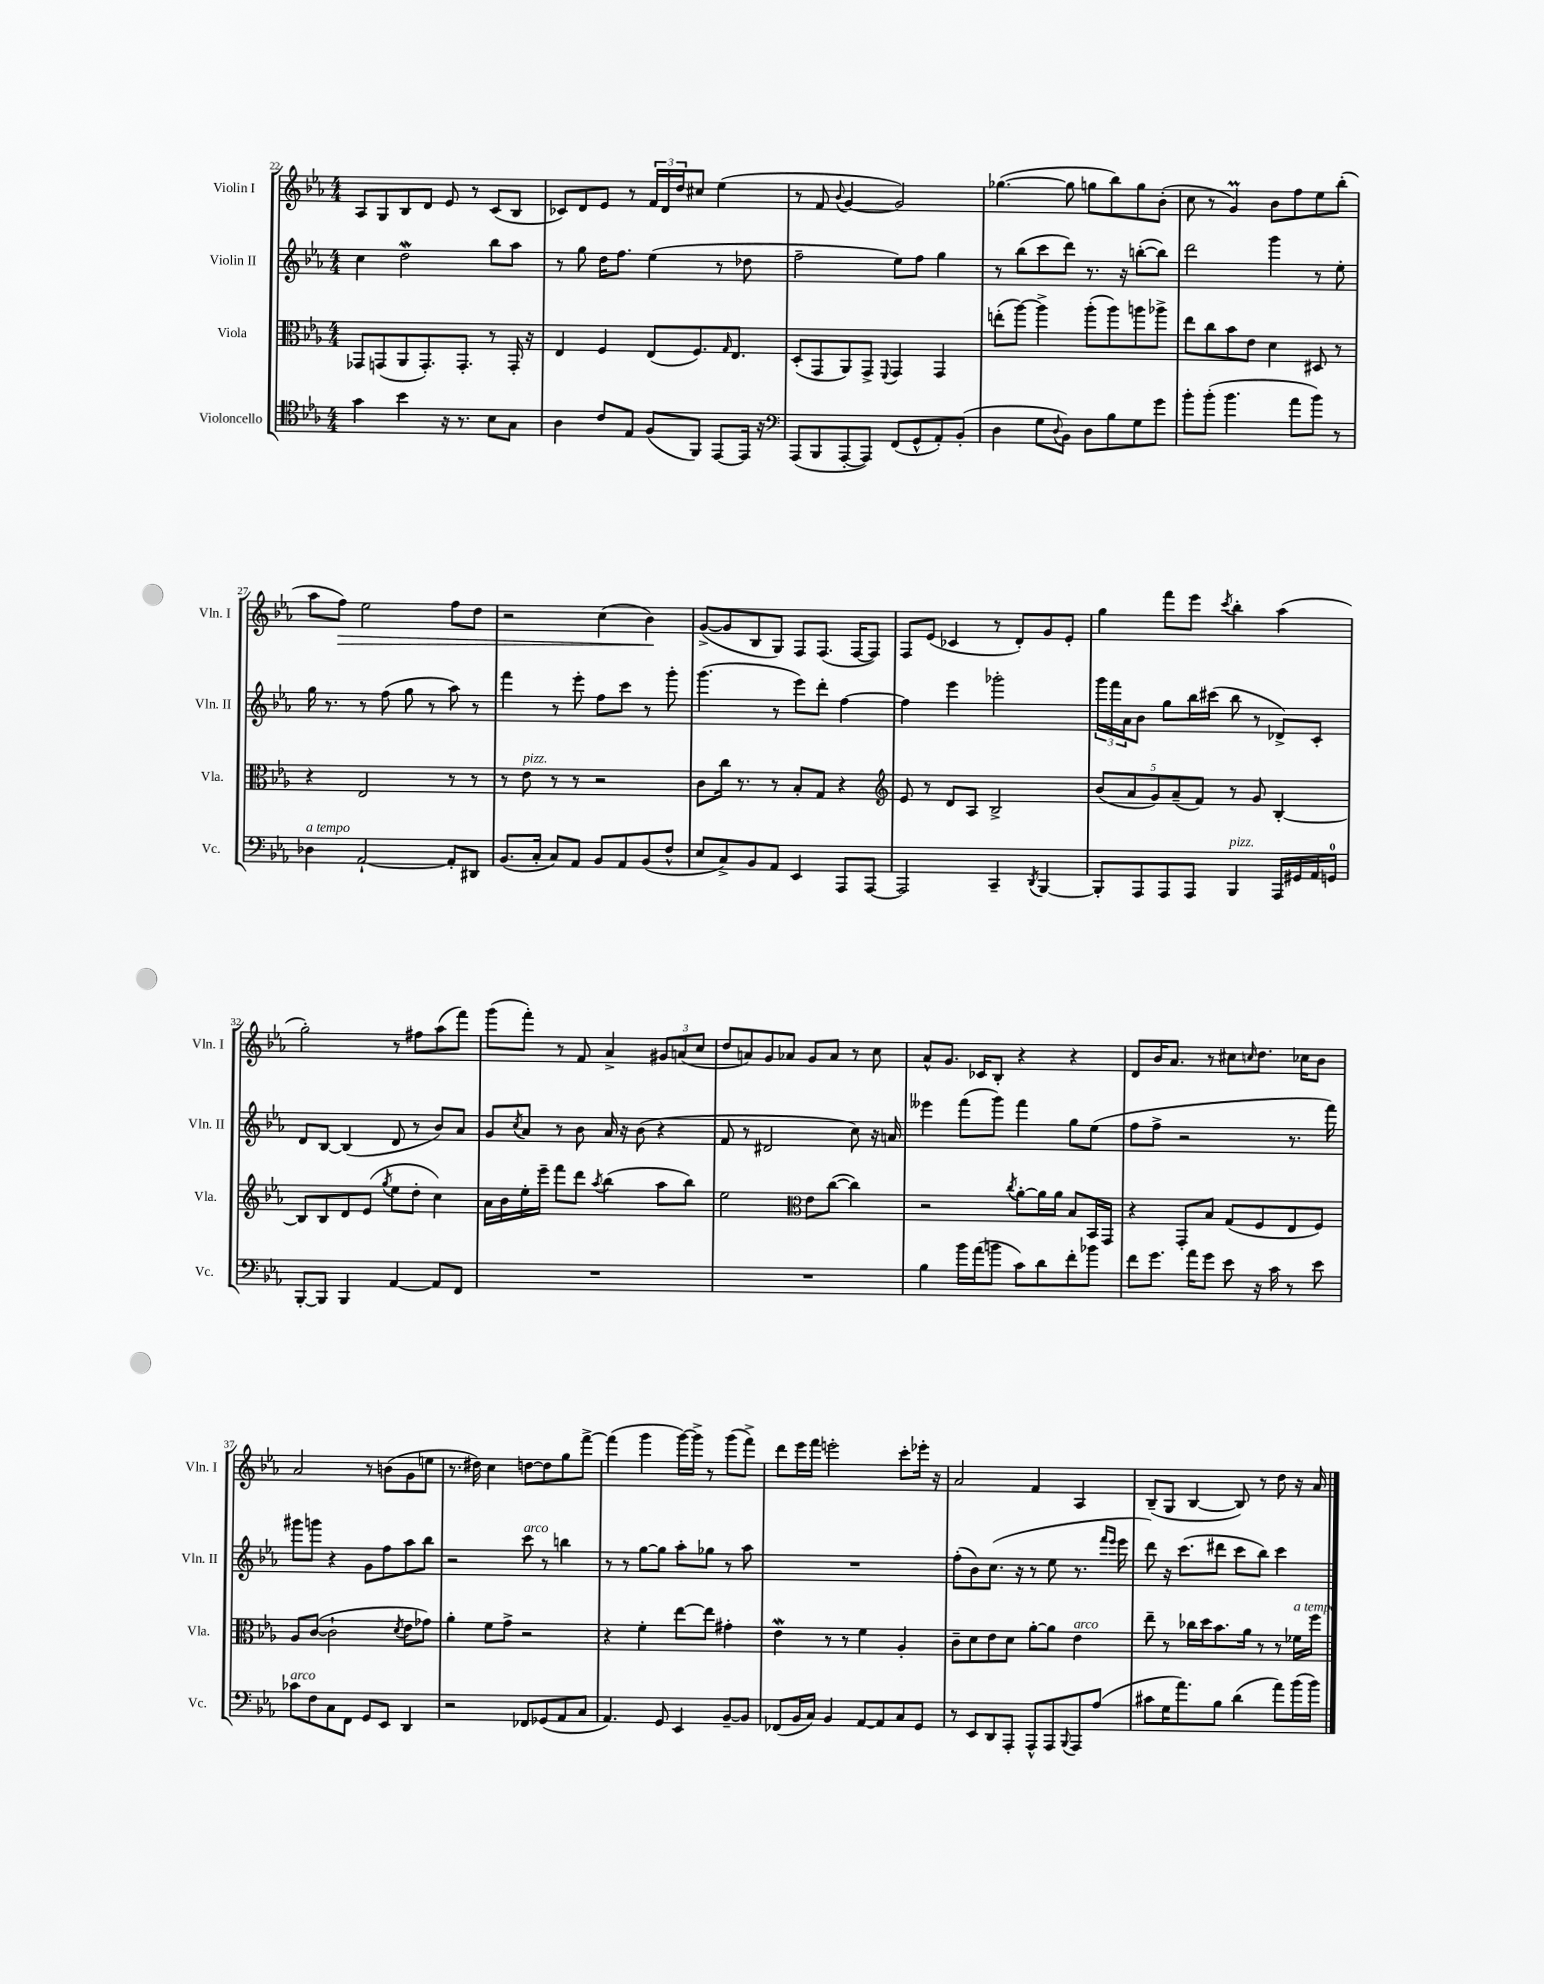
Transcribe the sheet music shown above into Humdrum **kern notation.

**kern	**kern	**kern	**kern	**dynam
*part4	*part3	*part2	*part1	*part1
*staff4	*staff3	*staff2	*staff1	*staff1
*I"Violoncello	*I"Viola	*I"Violin II	*I"Violin I	*
*I'Vc.	*I'Vla.	*I'Vln. II	*I'Vln. I	*
*clefC4	*clefC3	*clefG2	*clefG2	*
*k[b-e-a-]	*k[b-e-a-]	*k[b-e-a-]	*k[b-e-a-]	*
*M4/4	*M4/4	*M4/4	*M4/4	*
=22	=22	=22	=22	=22
4g\	8GG-X/L	4cc\	8A-/L	.
.	(8GGn/	.	8G/	.
4b-\	8AA-/	2ddW\	8B-/	.
.	8.GG'/)	.	8d/J	.
16r	.	.	8e-/	.
8.r	8.GG'/J	.	.	.
.	.	.	8r	.
8B-\L	8r	8bb-\L	(8c/L	.
8G\J	16GG'/	8aa-\J	8B-/J	.
.	16r	.	.	.
=23	=23	=23	=23	=23
4A-\	4E-/	8r	8c-X/L)	.
.	.	8gg\	8d/	.
8c/L	4F/	16dd\KL	8e-/J	.
.	.	8.ff\J	.	.
8E-/J	.	.	8r	.
(8F/L	(8E-/L	(4ee-\	24f/LL	.
.	.	.	24d/	.
.	.	.	24dd/J	.
8FF/J)	8.F/)	.	8cc#X/J	.
[8EE-/L	.	8r	(4ee-\	.
.	16qqG/	.	.	.
.	8.E-/J	.	.	.
16EE-/Jk]	.	8dd-X\	.	.
16r	.	.	.	.
=24	=24	=24	=24	=24
*clefF4	*	*	*	*
(8AAA-/L	(8D'/L	2ff~\	8r	.
8BBB-/	8GG/	.	8f/	.
.	.	.	8qqb-/	.
[8AAA-'/	8AA-/)	.	[4g/	.
8AAA-/J])	8GG^/J	.	.	.
.	8qqFF/	.	.	.
(8FF/L	4GG/	8ee-\L)	2g/])	.
8GG^^/	.	8ff\J	.	.
8AA-'/)	4GG/	4gg\	.	.
(8BB-'/J	.	.	.	.
=25	=25	=25	=25	=25
4D\	(8een'\L	8r	([4.gg-X\	.
.	[8aa-\J)	(8bb-\L	.	.
8G\L	4aa-^\]	8ccc\	.	.
8qqD/	.	.	.	.
8BB-\J)	.	8ddd\J)	8gg-\]	.
8D\L	(8aa-'\L	8.r	8ggn\L	.
8B-\	8aa-\)	.	8bb-\)	.
.	.	16r	.	.
8G\	8aan\	([8bbn'\L	8gg\	.
8g\J	8aa-X^\J	8bb\J])	(8b-'\J	.
=26	=26	=26	=26	=26
8b-'\L	8ee-\L	2ddd\	8cc\	.
(8b-'\J	8cc\	.	8r	.
4.b-\	8b-\	.	4gm/)	.
.	8e-\J	.	.	.
.	4d\	4ggg\	8b-\L	.
8a-\L	.	.	8ff\	.
8b-\J)	8D#X/	8r	8ee-\	.
8r	8r	8ee-'\	(8bb-'\J	.
!!LO:LB:g=z
=27	=27	=27	=27	=27
!LO:TX:a:i:t=a tempo	!	!	!	!
4D-X\	4r	16gg\	8aa-\L	.
.	.	8.r	.	.
!	!	!	!	!LO:HP:b
.	.	.	8ff\J)	>
[2AA-`/	2E-/	8r	2ee-\	.
.	.	(8ff\	.	.
.	.	8gg\	.	.
.	.	8r	.	.
8AA-'/L]	8r	8aa-\)	8ff\L	.
8DD#X/J	8r	8r	8dd\J	.
=28	=28	=28	=28	=28
(8.BB-/L	8r	4fff\	2r	.
!	!LO:TX:a:i:t=pizz.	!	!	!
.	8e-\	.	.	.
16C'/Jk	.	.	.	.
8C/L)	8r	8r	.	.
8AA-/J	8r	8eee-'\	.	.
8BB-/L	2r	8ff\L	(4cc\	.
8AA-/	.	8ccc\J	.	.
(8BB-/	.	8r	4b-\)	.
8F^^/J	.	8ggg'\	.	.
.	.	.	.	]
=29	=29	=29	=29	=29
8E-/L	8c\L	(4.ggg\	([8g^/L	.
8C^/)	16cc\Jk	.	8g/]	.
.	8.r	.	.	.
8BB-/	.	.	8B-/	.
8AA-/J	8r	8r	8G/J)	.
4EE-/	8B-'/L	8eee-\L)	8F/L	.
.	8G/J	8ddd'\J	(8.F/J	.
8AAA-/L	4r	[4ff\	.	.
.	.	.	[16F/KL	.
[8AAA-/J	.	.	8F/J])	.
=30	=30	=30	=30	=30
*	*clefG2	*	*	*
2AAA-/]	8e-/	4ff\]	8F/L	.
.	8r	.	(8e-/J	.
.	8d/L	4eee-\	4c-X/	.
.	8A-/J	.	.	.
4CC~/	2B-^/	2ggg-X'\	8r	.
.	.	.	8d'/L)	.
8qDD/	.	.	.	.
[4BBB-/	.	.	8g/	.
.	.	.	8e-'/J	.
=31	=31	=31	=31	=31
8BBB-'/L]	(10b-/L	24ggg\LL	4gg\	.
.	.	24fff\	.	.
.	.	24a-\J	.	.
.	10a-/	.	.	.
8AAA-/	.	8b-\J	.	.
.	10g/)	.	.	.
8AAA-/	.	8gg\L	8fff\L	.
.	(10a-~/	.	.	.
8AAA-/J	.	16bb-\L	8eee-\J	.
.	10f/J)	.	.	.
.	.	(16ccc#X\JJ	.	.
.	.	.	8qccc/	.
!LO:TX:a:i:t=pizz.	!	!	!	!
4BBB-/	8r	8bb-\	4bb-'\	.
.	8g/	8r	.	.
16AAA-/LL	[4B-'/	8d-X^/L)	(4aa-\	.
16GG#X/	.	.	.	.
16AA-/	.	8c'/J	.	.
16GGn/JJ	.	.	.	.
!!LO:LB:g=z
=32	=32	=32	=32	=32
[8BBB-'/L	8B-/L]	8d/L	2gg'\)	.
8BBB-/J]	8B-/	[8B-/J	.	.
4BBB-/	8d/	(4B-/]	.	.
.	(8e-/J	.	.	.
.	8qgg/	.	.	.
[4AA-/	8ee-\L	8d/	8r	.
.	8dd'\J	8r	8ff#X\L	.
8AA-/L]	4cc\)	8b-/L)	(8aa-\	.
8FF/J	.	8a-/J	8fff\J)	.
=33	=33	=33	=33	=33
1r	16a-\LL	8g/L	(8ggg\L	.
.	16b-\	.	.	.
.	.	8qcc/	.	.
.	16ee-'\	8a-/J	8fff'\J)	.
.	16eee-~\JJ	.	.	.
.	8fff\L	8r	8r	.
.	8ddd\J	8b-\	8f/	.
.	8qaa-/	.	.	.
.	(4bb-\	16a-/	4a-^/	.
.	.	16r	.	.
.	.	(8b-\	.	.
.	8aa-\L	4r	12g#X/L	.
.	.	.	(12an/	.
.	8bb-\J)	.	.	.
.	.	.	12cc/J	.
=34	=34	=34	=34	=34
1r	2ee-\	8f/	8dd/L	.
.	.	8r	8an/)	.
.	.	2d#X/	8g/	.
.	.	.	8a-X/J	.
*	*clefC3	*	*	*
.	8e-\L	.	8g/L	.
.	([8cc\J	.	8a-/J	.
.	4cc\])	8cc\)	8r	.
.	.	16r	8cc\	.
.	.	16an/	.	.
=35	=35	=35	=35	=35
4B-\	2r	4eee--X\	8a-^^/L	.
.	.	.	8.g/J	.
16b-\LL	.	(8fff\L	.	.
(16a-\J	.	.	16c-X/KL	.
8bn\J	.	8ggg\J)	8B-'/J	.
.	8qcc/	.	.	.
8c\L)	[8a-'\L	4fff\	4r	.
8d\	16a-\L]	.	.	.
.	16a-\JJ	.	.	.
8f'\	8B-/L	8gg\L	4r	.
8b-X\J	16BB-/L	(8ee-\J	.	.
.	16GG/JJ	.	.	.
=36	=36	=36	=36	=36
8f\L	4r	8ff\L	8d/L	.
8.g\J	.	8ff^\J	16b-/K	.
.	.	.	8.a-/J	.
.	8GG'/L	2r	.	.
16a-\KL	.	.	.	.
8g\J	8B-/J	.	8r	.
8e-\	(8G/L	.	8cc#X\L	.
.	.	.	16qqccn/	.
16r	8F/	.	8.dd\J	.
16c\	.	.	.	.
8r	8E-/	8.r	.	.
.	.	.	16cc-X\KL	.
8e-\	8F/J)	.	8b-\J	.
.	.	16fff\)	.	.
!!LO:LB:g=z
=37	=37	=37	=37	=37
!LO:TX:a:i:t=arco	!	!	!	!
8c-X\L	8A-/L	8ggg#X\L	2a-/	.
8F\	([8c/J	8gggn\J	.	.
8C\	2c`\]	4r	.	.
8FF\J	.	.	.	.
8GG/L	.	8g\L	8r	.
8EE-/J	.	8ff\	(8bn\L	.
.	8qd/	.	.	.
4DD/	8e-\L	8aa-\	8g\	.
.	8g-X\J)	8bb-\J	8een\J	.
=38	=38	=38	=38	=38
2r	4a-'\	2r	8.r	.
.	.	.	16dd#X\)	.
.	8f\L	.	4cc\	.
.	8g^\J	.	.	.
!	!	!LO:TX:a:i:t=arco	!	!
8FF-X/L	2r	8ccc\	[8ddn\L	.
(8GG-X/	.	8r	8dd\]	.
8AA-/	.	4bbn\	8gg\	.
8C/J	.	.	[8fff^\J	.
=39	=39	=39	=39	=39
4.AA-/)	4r	8r	(4fff\]	.
.	.	8r	.	.
.	4f'\	[8gg\L	4ggg\	.
8GG/	.	8gg\J]	.	.
4EE-/	[8ee-\L	8aa-'\L	[16ggg\LL)	.
.	.	.	16ggg^\JJ]	.
.	8ee-\J]	8gg-X\J	8r	.
[8BB-~/L	4g#X'\	8r	(8ggg\L	.
8BB-/J]	.	8aa-\	8fff^\J)	.
=40	=40	=40	=40	=40
(8FF-X/L	4e-w\	1r	8ddd\L	.
16BB-/L	.	.	16eee-\L	.
16C/JJ)	.	.	16fff\JJ	.
4BB-/	8r	.	2eeen'\	.
.	8r	.	.	.
[8AA-/L	4f\	.	.	.
8AA-/]	.	.	.	.
8C/	4A-'/	.	8ccc'\L	.
8GG/J	.	.	16eee-X'\Jk	.
.	.	.	16r	.
=41	=41	=41	=41	=41
8r	8c~\L	(8ff'\L	2a-/	.
8EE-/L	8d\	8b-\)	.	.
8DD/	8e-\	(8.cc\J	.	.
8AAA-'/J	8d\J	.	.	.
.	.	16r	.	.
8AAA-^^/L	[8a-'\L	8r	4f/	.
8AAA-/	8a-\J]	8ee-\	.	.
8qqBBB-/	.	.	.	.
!	!LO:TX:a:i:t=arco	!	!	!
8AAA-/	4e-\	8.r	4A-/	.
(8A-/J	.	.	.	.
.	.	16qqfff/LL	.	.
.	.	16qqeee-/JJ	.	.
.	.	16eee-\	.	.
=42	=42	=42	=42	=42
8c#X\L	8ee-~\	8ddd\)	(8B-~/L	.
16G\K	8r	16r	8G/J	.
8.a-\)	.	(8.ccc\L	.	.
.	16cc-X\LL	.	[4B-/	.
.	16dd\J	.	.	.
8B-\J	8.b-\	8ddd#X\J	.	.
(4d\	.	8ccc\L	8B-/])	.
.	16a-\Jk	.	.	.
.	8r	8bb-\J)	8r	.
8a-\L)	8r	4ccc\	8dd\	.
!	!LO:TX:a:i:t=a tempo	!	!	!
(16b-\L	16f-X\LL	.	16r	.
16b-\JJ)	16ff\JJ	.	16a-/	.
==	==	==	==	==
*-	*-	*-	*-	*-
